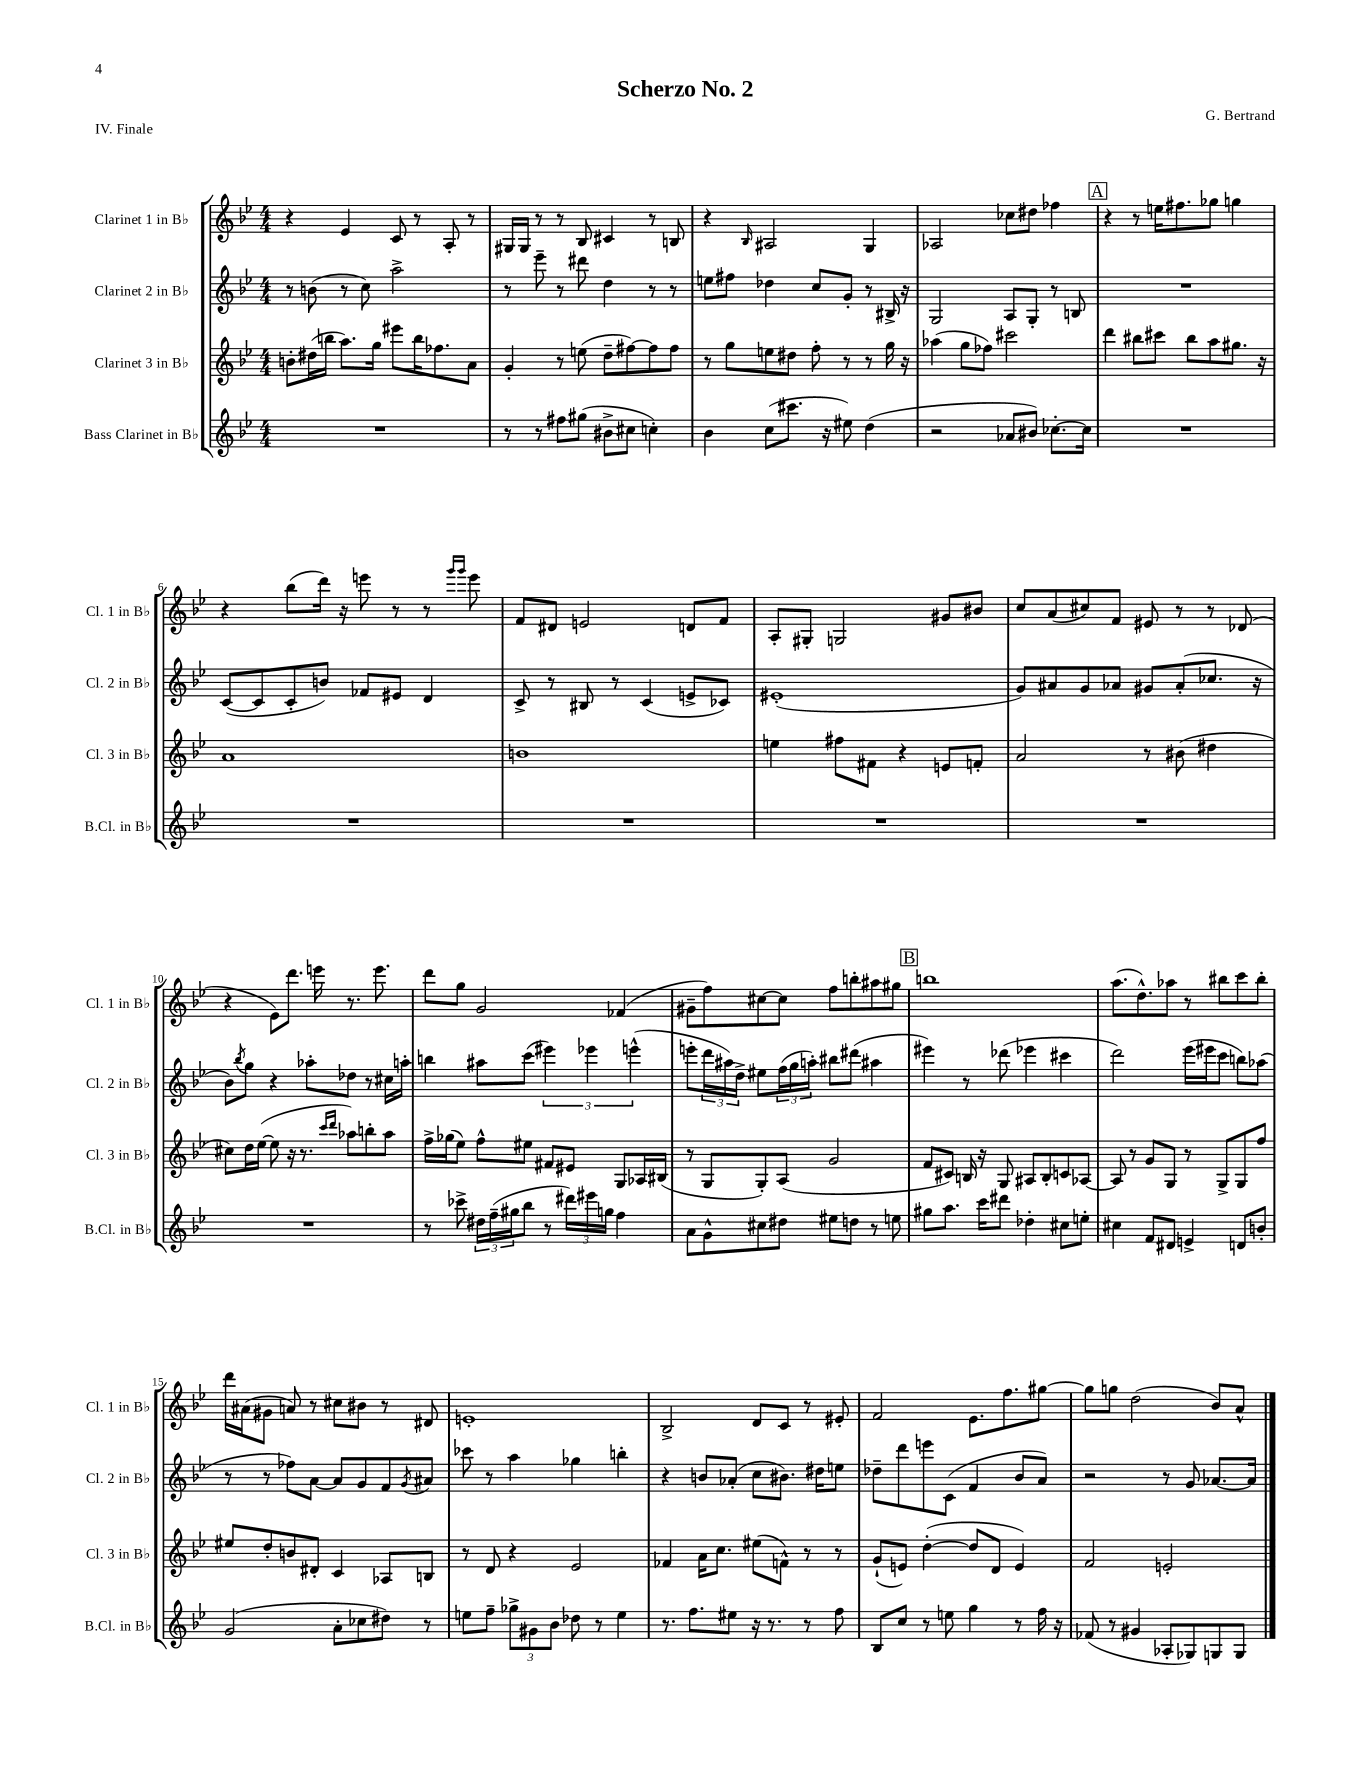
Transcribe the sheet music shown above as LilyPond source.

\header { title = "Scherzo No. 2" composer = "G. Bertrand" piece = "IV. Finale" }
<<
\new StaffGroup <<
\new Staff = "s0" \with { instrumentName = "Clarinet 1 in Bb" shortInstrumentName = "Cl. 1 in Bb" } {
    \clef treble \key bes \major \numericTimeSignature \time 4/4
    r4 ees'4 c'8 r8 a8-. r8 |
    gis16 gis16 r8 r8 bes8 cis'4 r8 b8 |
    r4 \grace { bes16 } ais2 g4 |
    aes2 ces''8 dis''8 fes''4 |
    \mark \markup { \box "A" } r4 r8 e''16 fis''8. ges''8 g''4 |
    r4 bes''8( d'''16) r16 e'''8 r8 r8 \grace { g'''16 g'''16 } e'''8 |
    f'8 dis'8 e'2 d'8 f'8 |
    a8-. gis8-. g2 gis'8 bis'8 |
    c''8 a'8( cis''8) f'8 eis'8 r8 r8 des'8( |
    r4 ees'8) d'''8. e'''16 r8. e'''8. |
    d'''8 g''8 g'2 fes'4( |
    gis'8-- f''8) cis''8~ cis''8 f''8 b''8-. ais''8 gis''8 |
    \mark \markup { \box "B" } b''1 |
    a''8.( d''8.-^) aes''8 r8 bis''8 c'''8 bis''8-. |
    d'''16 ais'16( gis'8 a'8) r8 cis''8 bis'8 r8 dis'8 |
    e'1-. |
    bes2-> d'8 c'8 r8 eis'8-. |
    f'2 ees'8. f''8. gis''8~ |
    gis''8 g''8 d''2( bes'8) a'8-^ \bar "|." |
}
\new Staff = "s1" \with { instrumentName = "Clarinet 2 in Bb" shortInstrumentName = "Cl. 2 in Bb" } {
    \clef treble \key bes \major \numericTimeSignature \time 4/4
    r8 b'8( r8 c''8) a''2-> |
    r8 ees'''8-- r8 dis'''8 d''4 r8 r8 |
    e''8 fis''8 des''4 c''8 g'8-. r8 bis16-> r16 |
    g2 a8 g8-. r8 b8 |
    \mark \markup { \box "A" } R1 |
    c'8~( c'8 c'8-. b'8) fes'8 eis'8 d'4 |
    c'8-> r8 bis8 r8 c'4( e'8-> ces'8) |
    eis'1-.( |
    g'8) ais'8 g'8 aes'8 gis'8 aes'8-.( ces''8. r16 |
    bes'8) \acciaccatura { bes''8 } g''8 r4 aes''8-. des''8 r8 cis''16 a''16-. |
    b''4 ais''8 c'''8( \tuplet 3/2 { eis'''4) ees'''4 e'''4-^( } |
    e'''8-. \tuplet 3/2 { d'''16 ais''16) d''16-> } eis''8 \tuplet 3/2 { f''16( g''16 a''16-.) } bis''8 dis'''8( ais''4 |
    \mark \markup { \box "B" } eis'''4) r8 des'''8( ees'''4 cis'''4 |
    d'''2) ees'''16( eis'''16 c'''8 b''8) aes''8( |
    r8 r8 fes''8) a'8~ a'8 g'8 f'8 \acciaccatura { g'8 } ais'8 |
    ces'''8 r8 a''4 ges''4 b''4-. |
    r4 b'8 aes'8-.( c''8 bis'8.) dis''16 e''8 |
    des''8-- d'''8 e'''8 c'8( f'4 bes'8 a'8) |
    r2 r8 g'8 aes'8.~ aes'16 \bar "|." |
}
\new Staff = "s2" \with { instrumentName = "Clarinet 3 in Bb" shortInstrumentName = "Cl. 3 in Bb" } {
    \clef treble \key bes \major \numericTimeSignature \time 4/4
    b'8-. dis''16( b''16 a''8.) g''16 eis'''8 b''16 fes''8. a'8 |
    g'4-. r8 e''8( d''8-- fis''8~) fis''8 fis''8 |
    r8 g''8 e''8 dis''8 f''8-. r8 r8 g''16 r16 |
    aes''4( g''8 fes''8) cis'''2 |
    \mark \markup { \box "A" } d'''4 bis''8 cis'''8 bis''8 a''8 gis''8. r16 |
    a'1 |
    b'1 |
    e''4 fis''8 fis'8 r4 e'8 f'8-. |
    a'2 r8 bis'8( dis''4 |
    cis''8) d''16 ees''16~( ees''8 r16 r8. \grace { c'''16 d'''16 } aes''8) b''8-. aes''8 |
    f''16-> ges''16( ees''8) f''8-^ eis''8 fis'8 eis'8 g8 aes16 bis16( |
    r8 g8 g8-.) a8( g'2 |
    \mark \markup { \box "B" } f'8 cis'8) b16 r16 g8 ais8 b8-. c'8 aes8~ |
    aes8 r8 g'8 g8 r8 g8-> g8 f''8 |
    eis''8 d''8-. b'8 dis'8-. c'4 aes8 b8 |
    r8 d'8 r4 ees'2 |
    fes'4 a'16 c''8. eis''8( f'8-^) r8 r8 |
    g'8-!( e'8) d''4~-.( d''8 d'8 e'4) |
    f'2 e'2-. \bar "|." |
}
\new Staff = "s3" \with { instrumentName = "Bass Clarinet in Bb" shortInstrumentName = "B.Cl. in Bb" } {
    \clef treble \key bes \major \numericTimeSignature \time 4/4
    R1 |
    r8 r8 fis''8 gis''8( bis'8-> cis''8 c''4-.) |
    bes'4 c''8( cis'''8. r16 eis''8) d''4( |
    r2 aes'8 bis'8) ces''8.~-. ces''16 |
    \mark \markup { \box "A" } R1 |
    R1 |
    R1 |
    R1 |
    R1 |
    R1 |
    r8 ces'''8-> \tuplet 3/2 { dis''16 f''16--( gis''16 } bes''8 r8 \tuplet 3/2 { dis'''16) eis'''16 g''16 } f''4 |
    a'8 g'8-^ cis''8 dis''8 eis''8 d''8 r8 e''8 |
    \mark \markup { \box "B" } gis''8 a''8. c'''16 dis'''8 des''4-. cis''8 e''8-. |
    cis''4 f'8 dis'8 e'4-> d'8 b'8-. |
    g'2( a'8-. ces''8 dis''8) r8 |
    e''8 f''8-- \tuplet 3/2 { ges''8-> gis'8 bes'8 } des''8 r8 e''4 |
    r8. f''8. eis''8 r16 r8. r8 f''8 |
    bes8 c''8 r8 e''8 g''4 r8 f''16 r16 |
    fes'8( r8 gis'4 aes8-. ges8) g8 g8 \bar "|." |
}
>>
>>
